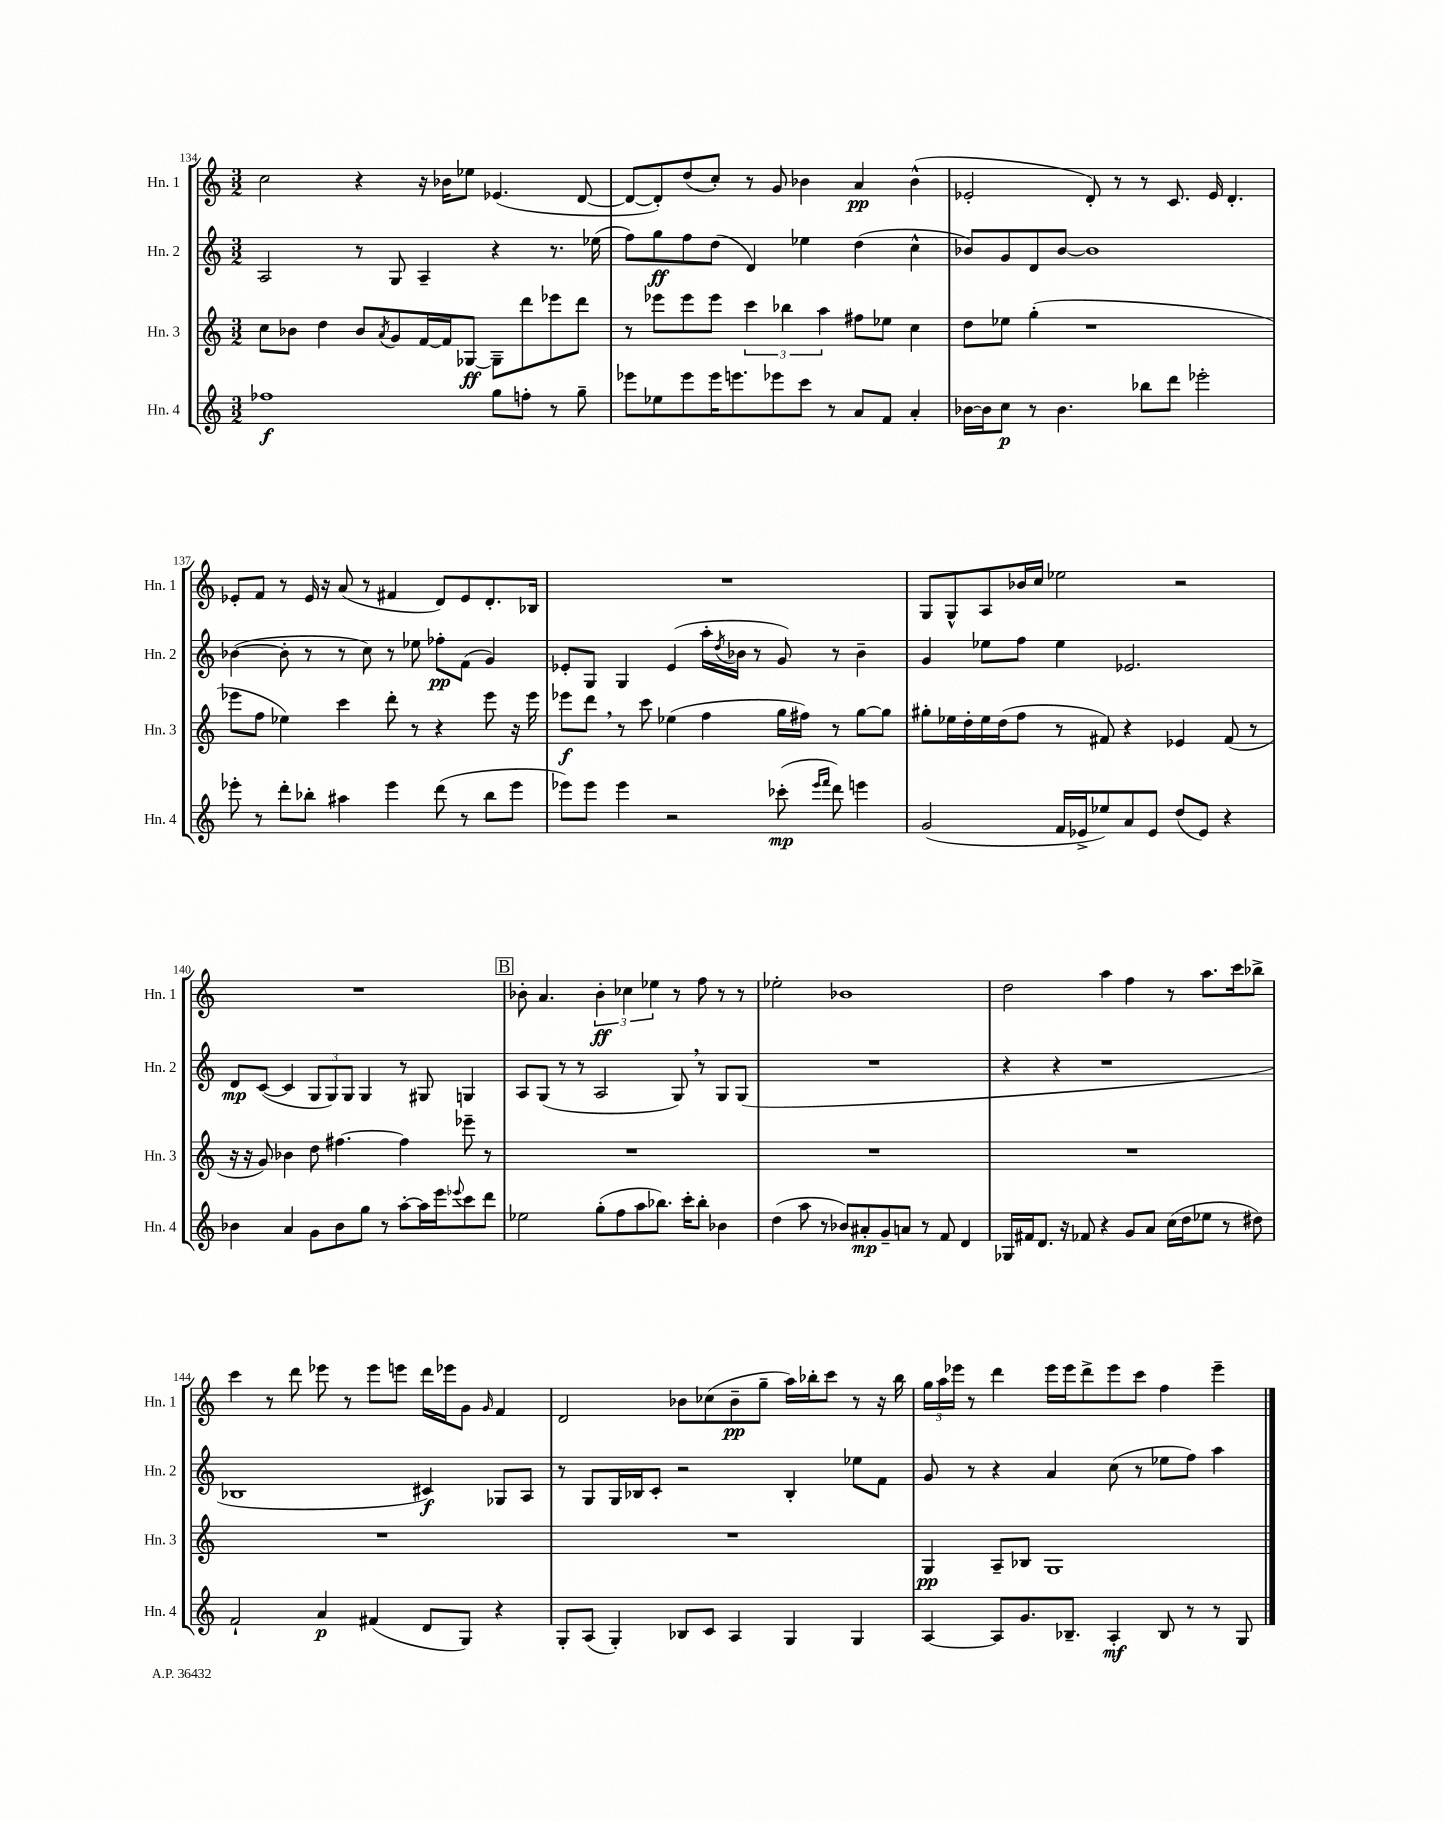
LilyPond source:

<<
\new StaffGroup <<
\new Staff = "s0" \with { instrumentName = "Hn. 1" shortInstrumentName = "Hn. 1" } {
    \clef treble \key c \major \numericTimeSignature \time 3/2
    c''2 r4 r16 bes'16 ees''8 ees'4.( d'8~ |
    d'8~ d'8-.) d''8( c''8-.) r8 g'8 bes'4 a'4\pp bes'4-^( |
    ees'2-. d'8-.) r8 r8 c'8. ees'16 d'4.-. |
    ees'8-. f'8 r8 ees'16 r16 a'8( r8 fis'4 d'8) ees'8 d'8.-. bes16 |
    R1. |
    g8 g8-^ a8 bes'16 c''16 ees''2 r2 |
    R1. |
    \mark \markup { \box "B" } bes'8-. a'4. \tuplet 3/2 { bes'4-.\ff ces''4 ees''4 } r8 f''8 r8 r8 |
    ees''2-. bes'1 |
    d''2 a''4 f''4 r8 a''8. c'''16 bes''8-> |
    c'''4 r8 d'''8 ees'''8 r8 ees'''8 e'''8 d'''16 ees'''16 g'8 \grace { g'16 } f'4 |
    d'2 bes'8 ces''8( bes'8--\pp g''8-- a''16) bes''16-. c'''8 r8 r16 bes''16 |
    \tuplet 3/2 { g''16 a''16 ees'''16 } r8 d'''4 ees'''16 ees'''16 d'''8-> ees'''8 c'''8 f''4 ees'''4-- \bar "|." |
}
\new Staff = "s1" \with { instrumentName = "Hn. 2" shortInstrumentName = "Hn. 2" } {
    \clef treble \key c \major \numericTimeSignature \time 3/2
    a2 r8 g8 a4-- r4 r8. ees''16( |
    f''8) g''8\ff f''8 d''8( d'4) ees''4 d''4( c''4-^ |
    bes'8) g'8 d'8 bes'8~ bes'1 |
    bes'4~( bes'8-. r8 r8 c''8) r8 ees''8 fes''8-.\pp f'8( g'4) |
    ees'8-. g8 g4 ees'4( a''16-. \acciaccatura { d''8 } bes'16 r8 g'8) r8 bes'4-- |
    g'4 ees''8 f''8 ees''4 ees'2. |
    d'8\mp c'8~( c'4 \tuplet 3/2 { g8 g8) g8 } g4 r8 gis8 g4 |
    \mark \markup { \box "B" } a8 g8( r8 r8 a2 g8) \breathe r8 g8 g8( |
    R1. |
    r4 r4 r1 |
    bes1 cis'4\f) ges8 a8 |
    r8 g8 g16 bes16 c'8-. r2 bes4-. ees''8 f'8 |
    g'8 r8 r4 a'4 c''8( r8 ees''8 f''8) a''4 \bar "|." |
}
\new Staff = "s2" \with { instrumentName = "Hn. 3" shortInstrumentName = "Hn. 3" } {
    \clef treble \key c \major \numericTimeSignature \time 3/2
    c''8 bes'8 d''4 bes'8 \acciaccatura { a'8 } g'8 f'16~ f'16 ges8~\ff ges8-- d'''8 ees'''8 d'''8 |
    r8 ees'''8 ees'''8 ees'''8 \tuplet 3/2 { c'''4 bes''4 a''4 } fis''8 ees''8 c''4 |
    d''8 ees''8 g''4-.( r1 |
    ees'''8 f''8 ees''4) c'''4 d'''8-. r8 r4 ees'''8 r16 ees'''16 |
    ees'''8\f d'''8 \breathe r8 c'''8 ees''4( f''4 g''16 fis''16) r8 g''8~ g''8 |
    gis''8-. ees''16 d''16-. ees''16 d''16( f''8 r8 fis'8) r4 ees'4 fis'8( r8 |
    r16 r16 g'8) bes'4 d''8 fis''4.~ fis''4 ees'''8-- r8 |
    \mark \markup { \box "B" } R1. |
    R1. |
    R1. |
    R1. |
    R1. |
    g4\pp a8-- bes8 g1 \bar "|." |
}
\new Staff = "s3" \with { instrumentName = "Hn. 4" shortInstrumentName = "Hn. 4" } {
    \clef treble \key c \major \numericTimeSignature \time 3/2
    fes''1\f g''8 f''8-. r8 g''8-- |
    ees'''8 ees''8 ees'''8 ees'''16 e'''8. ees'''8 c'''8 r8 a'8 f'8 a'4-. |
    bes'16~ bes'16 c''8\p r8 bes'4. bes''8 d'''8 ees'''2-. |
    ees'''8-. r8 d'''8-. bes''8-. ais''4 ees'''4 d'''8( r8 bes''8 ees'''8 |
    ees'''8) ees'''8 ees'''4 r2 ces'''8-.\mp( \grace { ees'''16 f'''16 } d'''8) e'''4 |
    g'2( f'16 ees'16-> ees''8) a'8 ees'8 d''8( ees'8) r4 |
    bes'4 a'4 g'8 bes'8 g''8 r8 a''8~-. a''16 e'''16 \appoggiatura { ees'''8 } c'''8 d'''8 |
    \mark \markup { \box "B" } ees''2 g''8-.( f''8 a''8 bes''8.) c'''16-. bes''8-. bes'4 |
    d''4( a''8 r8 bes'8) ais'8-.\mp g'8-- a'8 r8 f'8 d'4 |
    ges16 fis'16 d'8. r16 fes'8 r4 g'8 a'8 c''16( d''16 ees''8 r8 dis''8) |
    f'2-! a'4\p fis'4( d'8 g8) r4 |
    g8-. a8( g4-.) bes8 c'8 a4 g4 g4 |
    a4~ a8 g'8. bes8.-- a4-.\mf bes8 r8 r8 g8 \bar "|." |
}
>>
>>
\layout { \context { \Score currentBarNumber = #134 } }
